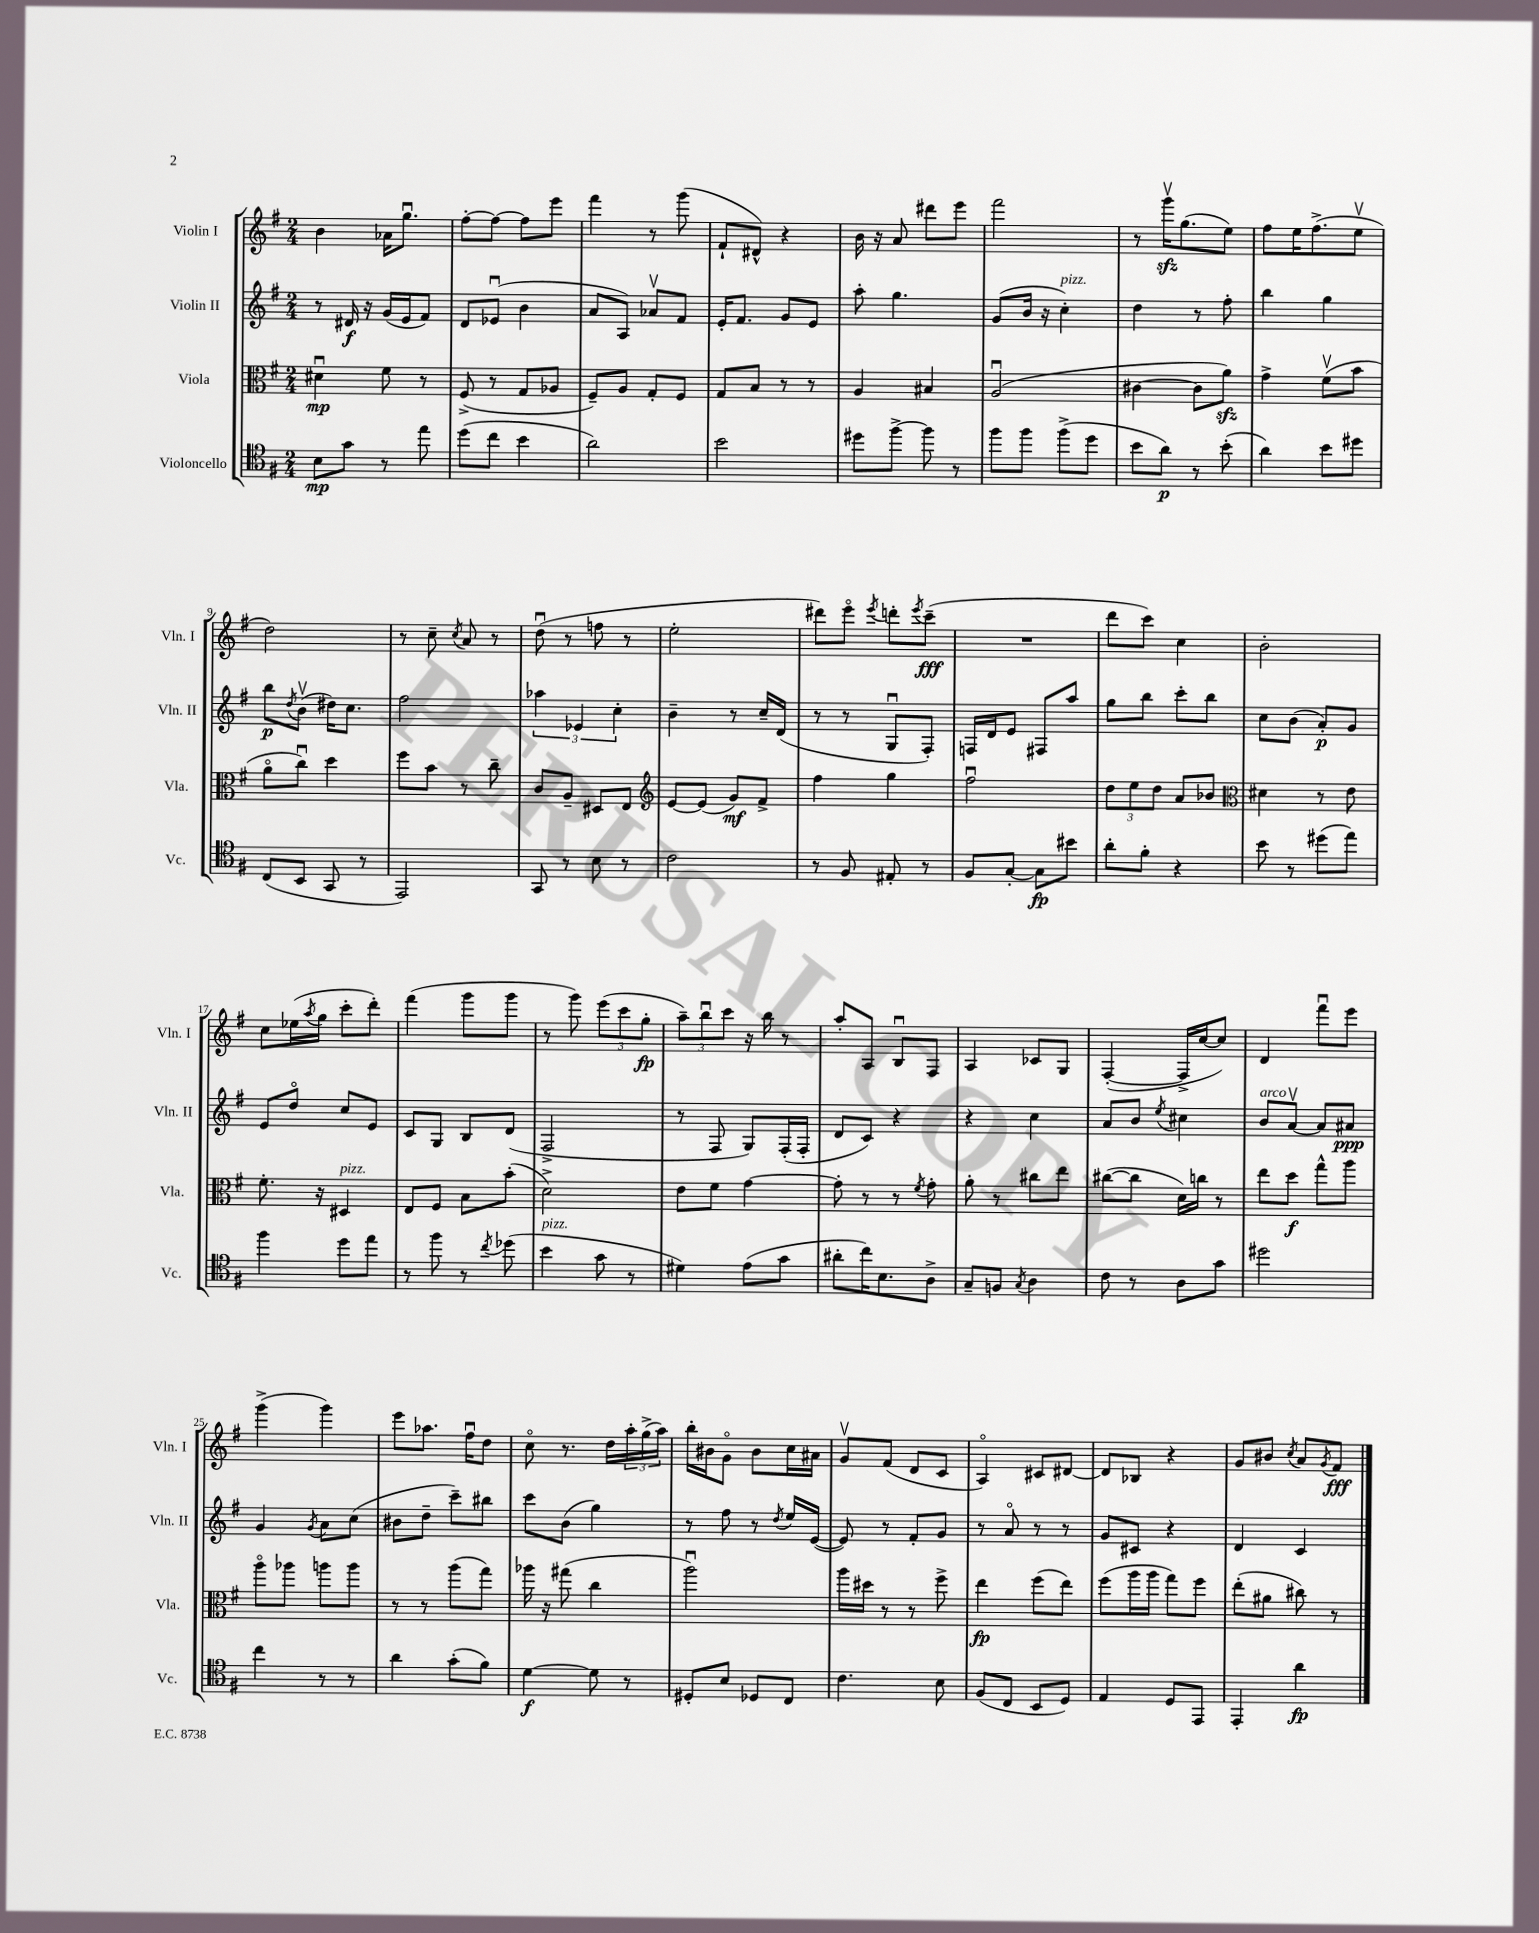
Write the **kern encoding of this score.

**kern	**kern	**kern	**kern
*staff4	*staff3	*staff2	*staff1
*clefC4	*clefC3	*clefG2	*clefG2
*k[f#]	*k[f#]	*k[f#]	*k[f#]
*M2/4	*M2/4	*M2/4	*M2/4
8B\L	4d#u\	8r	4b\
8g\J	.	16d#/	.
.	.	16r	.
8r	8f#\	(16g/LL	16a-\LK
.	.	16e/J	8.ggu\J
8ee\	8r	8f#/J)	.
=	=	=	=
(8dd\L	(8F#^/	8d/L	[8ff#'\L
8cc\J	8r	(8e-u/J	8ff#\_J
4b\	8G/L	4b\	8ff#\]L
.	8A-/J	.	8eee\J
=	=	=	=
2a\)	8F#~/L)	8a/L	4fff#\
.	8A/J	8A/J)	.
.	8G'/L	8a-v/L	8r
.	8F#/J	8f#/J	(8ggg\
=	=	=	=
2b\	8G/L	16e'/LK	8f#`/L
.	.	8.f#/J	.
.	8B/J	.	8d#^^/J)
.	8r	8g/L	4r
.	8r	8e/J	.
=	=	=	=
8dd#\L	4A/	8aa'\	16b\
.	.	.	16r
[8ff#^\J	.	4.gg\	8a/
8ff#\]	4B#/	.	8ddd#\L
8r	.	.	8eee\J
=	=	=	=
8ff#\L	(2Au/	(8g/L	2fff#\
8ff#\J	.	16b/Jk	.
.	.	16r	.
(8ff#^\L	.	4cc'\)	.
8dd\J	.	.	.
=	=	=	=
8b\L	[4c#\	4dd\	8r
8a\J)	.	.	16gggv\LK
.	.	.	(8.gg\
8r	8c#\]L	8r	.
(8b'\	8a\J)	8ff#'\	8ee\J)
=	=	=	=
4a\)	4g^\	4bb\	8ff#\L
.	.	.	16ee\K
.	.	.	(8.ff#^\
8b\L	(8f#v\L	4gg\	.
8dd#\J	8b\J	.	8eev\J
=	=	=	=
(8C/L	8ao\L	8bb\L	2dd\)
.	.	8qdd/	.
8BB/J	8ccu\J)	(8bv\J	.
8GG/	4dd\	16dd#\LK)	.
.	.	8.cc\J	.
8r	.	.	.
=	=	=	=
2EE/)	8ff#\L	2ff#\	8r
.	8b\J	.	8cc~\
.	.	.	8qcc/
.	8r	.	8a/
.	8cc~\	.	8r
=	=	=	=
8GG/	8c/L	6aa-\	(8ddu\
8r	8A~/J	.	8r
.	.	6e-/	.
8B\	8D#/L	.	8ff\
.	.	6cc'\	.
8r	8E/J	.	8r
=	=	=	=
*	*clefG2	*	*
2c\	[8e/L	4b~\	2ee'\
.	(8e/]J	.	.
.	8g/L)	8r	.
.	8f#^/J	16cc~/LL	.
.	.	(16d/JJ	.
=	=	=	=
8r	4ff#\	8r	8ddd#\L)
8F#/	.	8r	8eeeo\J
.	.	.	8qeee/
8E#'/	4gg\	8Gu/L	8ddd'\L
.	.	.	8qeee/
8r	.	8F#'/J)	(8ccc~\J
=	=	=	=
8F#/L	2ff#u\	16F/LL	2r
.	.	16d/J	.
[8G'/J	.	8e/J	.
8G\]L	.	8F#/L	.
8b#\J	.	8aa/J	.
=	=	=	=
8a'\L	12dd\L	8gg\L	8ddd\L
.	12ee\	.	.
8f#'\J	.	8bb\J	8ccc\J)
.	12dd\J	.	.
4r	8a/L	8ccc'\L	4cc\
.	8b-/J	8bb\J	.
=	=	=	=
*	*clefC3	*	*
8b\	4d#\	8cc\L	2b'\
8r	.	(8b\J	.
(8dd#\L	8r	8a'/L)	.
8ee\J)	8e\	8g/J	.
=	=	=	=
4ff#\	8.f#'\	8e/L	8cc\L
.	.	8ddo/J	(16ee-\L
.	.	.	8qaa/
.	16r	.	16gg\JJ
8dd\L	4D#/	8cc/L	8ccc'\L
8ee\J	.	8e/J	8ddd'\J)
=	=	=	=
8r	8E/L	8c/L	(4fff#\
8ff#\	8F#/J	8G/J	.
8r	8B\L	8B/L	8ggg\L
8qcc/	.	.	.
(8dd-\	(8b'\J	(8d/J	8ggg\J
=	=	=	=
4b\	2d^\)	2F#^/	8r
.	.	.	8ggg\)
8g\	.	.	(12eee\L
.	.	.	12ccc\
8r	.	.	.
.	.	.	12gg'\J
=	=	=	=
4d#\)	8e\L	8r	12aa~\L)
.	.	.	12bbu\
.	8f#\J	8F#/	.
.	.	.	12ccc\J
(8e\L	[4g\	8G/L)	16r
.	.	.	16bb\
8g\J	.	(16F#'/L	8r
.	.	16F#'/JJ	.
=	=	=	=
8a#'\L	8g'\]	8d/L	8aa'/L
16cc\K)	8r	8c/J)	8A/J
8.B\	.	.	.
.	8r	4r	8Bu/L
.	8qf#/	.	.
8A^\J	8g'\	.	8F#/J
=	=	=	=
8G~/L	8a'\	4r	4A/
8F/J	8r	.	.
8qG/	.	.	.
4A\	8cc#\L	4cc\	8c-/L
.	8ee\J	.	8G/J
=	=	=	=
8c\	([8cc#\L	8a/L	([4F#'/
8r	8cc#\]J	8b/J	.
.	.	8qee/	.
8A\L	16d\LL)	4cc#\	16F#^/]LL
.	16cc\JJ	.	[16cc/J
8g\J	8r	.	8cc/]J)
=	=	=	=
2dd#\	8ee\L	8b/L	4d/
.	8dd\J	[8av/J	.
.	8gg^^\L	8a/]L	8fff#u\L
.	8aa\J	8a#/J	8eee\J
=	=	=	=
4cc\	8aao\L	4g/	(4ggg^\
.	8aa-\J	.	.
.	.	8qg/	.
8r	8aa\L	8a\L	4ggg\)
8r	8aa\J	(8cc\J	.
=	=	=	=
4a\	8r	8b#\L	8eee\L
.	8r	8dd~\J	8.aa-\J
(8g'\L	(8aa\L	8ccc~\L)	.
.	.	.	16ff#u\LK
8f#\J)	8gg\J)	8bb#\J	8dd\J
=	=	=	=
[4d\	16aa-\	8ccc\L	8cco\
.	16r	.	.
.	(8gg#\	(8b\J	8.r
8d\]	4cc\	4gg\)	.
.	.	.	16dd\LL
8r	.	.	24aa'\
.	.	.	(24gg^\
.	.	.	24aa\JJ)
=	=	=	=
8D#'/L	2aau\)	8r	16bb'\LL
.	.	.	16b#\J
8B/J	.	8ff#\	8go\J
8D-/L	.	8r	8b#\L
.	.	8qdd/	.
8C/J	.	16ee/LL	16cc\L
.	.	([16e/JJ	16a#\JJ
=	=	=	=
4.c\	16aa\LL	8e/])	8gv/L
.	16dd#\JJ	.	.
.	8r	8r	(8f#/J
.	8r	8f#'/L	8d/L
8B\	8ff#^\	8g/J	8c/J
=	=	=	=
(8F#/L	4ee\	8r	4Ao/)
8C/J	.	8ao/	.
8BB/L	(8ff#\L	8r	8c#/L
8D/J)	8ee\J)	8r	[8d#/J
=	=	=	=
4E/	(8ff#\L	8g/L	8d#/]L
.	16aa\L	8c#/J	8B-/J
.	16aa\JJ	.	.
8D/L	8gg\L)	4r	4r
8EE/J	8ff#\J	.	.
=	=	=	=
4EE'/	(8ee'\L	4d/	8g/L
.	8a#\J	.	8b#/J
.	.	.	8qcc/
4a\	8cc#\)	4c/	8a/L
.	.	.	8qg/
.	8r	.	8f#/J
==	==	==	==
*-	*-	*-	*-
